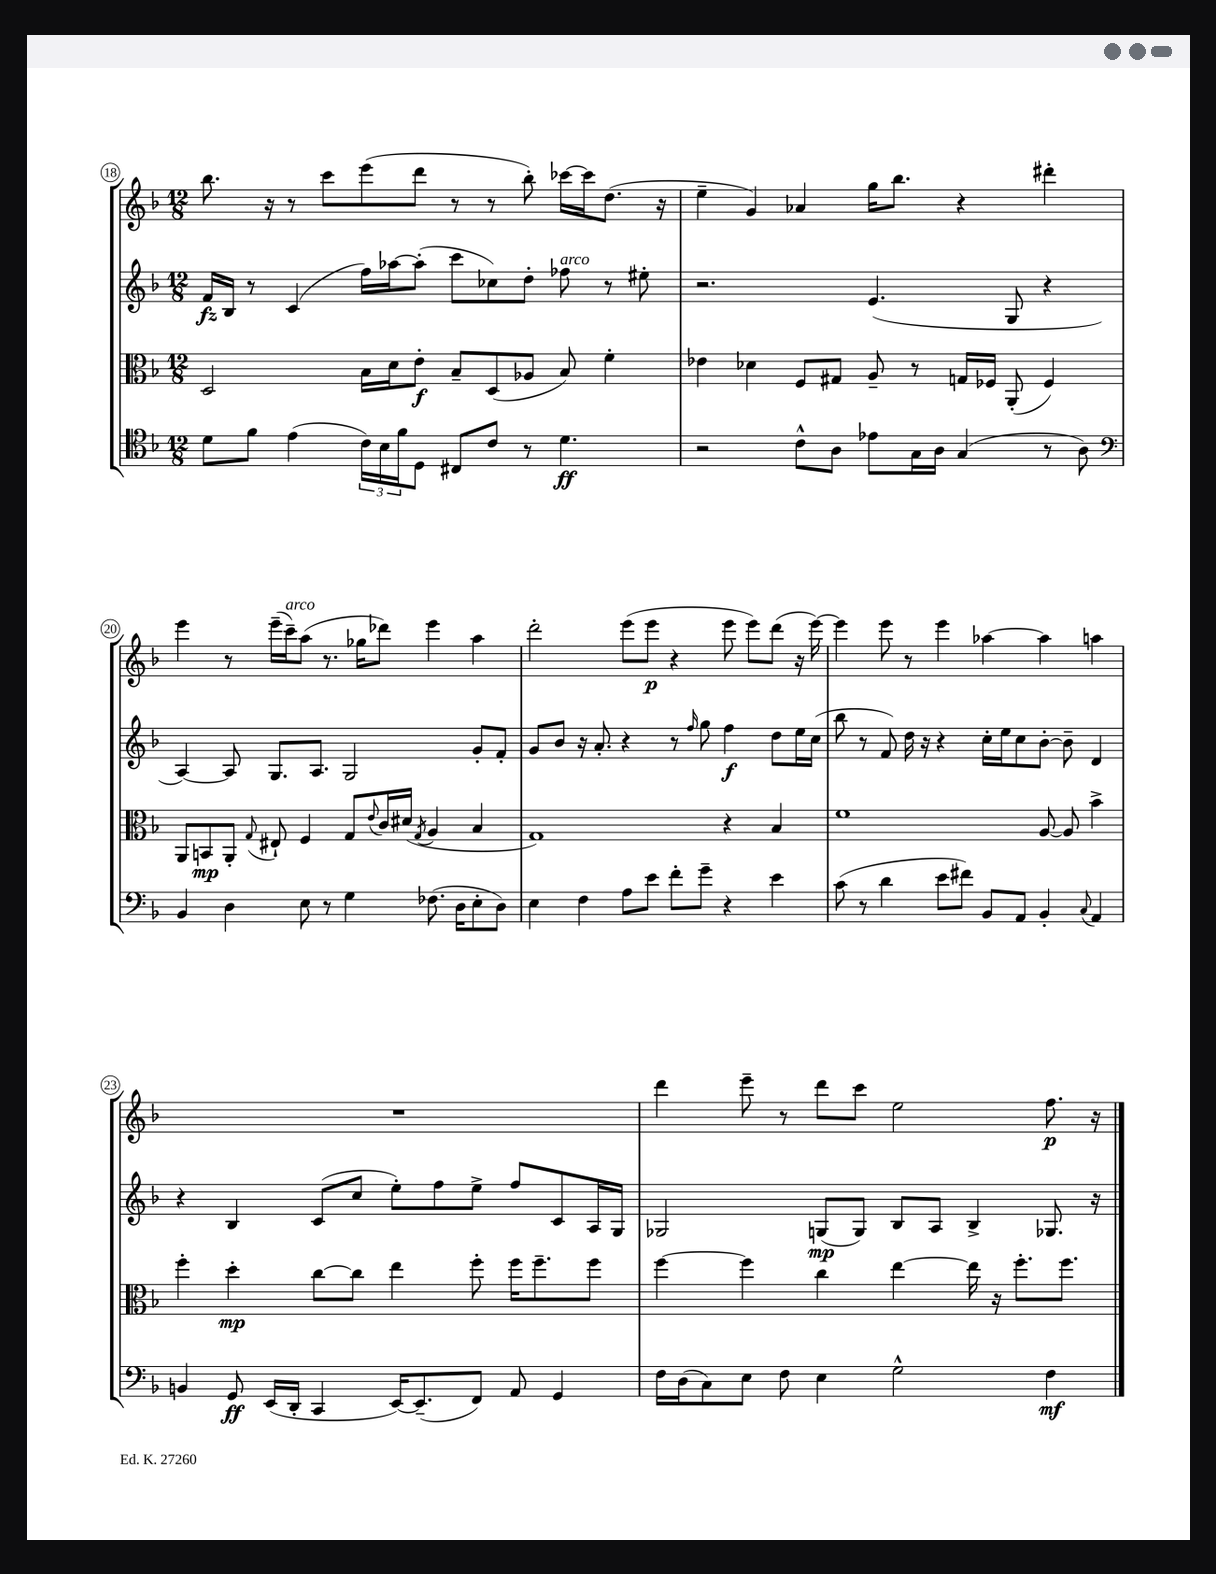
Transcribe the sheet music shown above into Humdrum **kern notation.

**kern	**dynam	**kern	**dynam	**kern	**dynam	**kern	**dynam
*part4	*part4	*part3	*part3	*part2	*part2	*part1	*part1
*staff4	*staff4	*staff3	*staff3	*staff2	*staff2	*staff1	*staff1
*clefC4	*	*clefC3	*	*clefG2	*	*clefG2	*
*k[b-]	*	*k[b-]	*	*k[b-]	*	*k[b-]	*
*M12/8	*	*M12/8	*	*M12/8	*	*M12/8	*
=18	=18	=18	=18	=18	=18	=18	=18
8d\L	.	2D/	.	16f/LL	fz	8.bb-\	.
.	.	.	.	16B-/JJ	.	.	.
8f\J	.	.	.	8r	.	.	.
.	.	.	.	.	.	16r	.
(4e\	.	.	.	(4c/	.	8r	.
.	.	.	.	.	.	8ccc\L	.
24c\LL)	.	16B-\LL	.	16ff\LL)	.	(8eee\	.
24B-\	.	.	.	.	.	.	.
.	.	16d\J	.	[16aa-X\J	.	.	.
24f\J	.	.	.	.	.	.	.
8D\J	.	8e'\J	f	(8aa-'\J]	.	8ddd\J	.
8C#X/L	.	8B-~/L	.	8ccc\L	.	8r	.
8c/J	.	(8D/	.	8cc-X\)	.	8r	.
8r	.	8A-X/J	.	8dd'\J	.	8bb-'\)	.
!	!	!	!	!LO:TX:a:i:t=arco	!	!	!
4.d\	ff	8B-/)	.	8ff-X\	.	[16ccc-X\LL	.
.	.	.	.	.	.	16ccc-\J]	.
.	.	4f'\	.	8r	.	(8.dd\J	.
.	.	.	.	8ee#X'\	.	.	.
.	.	.	.	.	.	16r	.
=19	=19	=19	=19	=19	=19	=19	=19
2r	.	4e-X\	.	2.r	.	4ee~\	.
.	.	4d-X\	.	.	.	4g/)	.
8c^^\L	.	8F/L	.	.	.	4a-X/	.
8A\J	.	8G#X/J	.	.	.	.	.
8e-X\L	.	8A~/	.	(4.e/	.	16gg\KL	.
.	.	.	.	.	.	8.bb-\J	.
16G\L	.	8r	.	.	.	.	.
16A\JJ	.	.	.	.	.	.	.
(4G/	.	16Gn/LL	.	.	.	4r	.
.	.	16F-X/JJ	.	.	.	.	.
.	.	(8AA'/	.	8G/	.	.	.
8r	.	4F-/)	.	4r	.	4ddd#X'\	.
8A\)	.	.	.	.	.	.	.
!!LO:LB:g=z
=20	=20	=20	=20	=20	=20	=20	=20
*clefF4	*	*	*	*	*	*	*
4BB-/	.	8AA/L	.	[4A/)	.	4eee\	.
.	.	8BBn/	mp	.	.	.	.
4D\	.	8AA'/J	.	8A/]	.	8r	.
.	.	8qqG/	.	.	.	.	.
.	.	8E#X`/	.	8.G/L	.	(16eee~\LL	.
!	!	!	!	!	!	!LO:TX:a:i:t=arco	!
.	.	.	.	.	.	16ccc~\J)	.
8E\	.	4F/	.	.	.	(8aa\J	.
.	.	.	.	8.A/J	.	.	.
8r	.	.	.	.	.	8.r	.
4G\	.	8G/L	.	2G/	.	.	.
.	.	.	.	.	.	16gg-X\KL	.
.	.	8qqe/	.	.	.	.	.
.	.	16c/L	.	.	.	8ddd-X\J)	.
.	.	(16d#X/JJ	.	.	.	.	.
.	.	8qG/	.	.	.	.	.
(8.F-X\	.	4A/	.	.	.	4eee\	.
16D\KL	.	.	.	.	.	.	.
8E'\	.	4B-/	.	8g'/L	.	4aa\	.
8D\J)	.	.	.	8f'/J	.	.	.
=21	=21	=21	=21	=21	=21	=21	=21
4E\	.	1G)	.	8g/L	.	2ddd'\	.
.	.	.	.	8b-/J	.	.	.
4F\	.	.	.	16r	.	.	.
.	.	.	.	8.a'/	.	.	.
8A\L	.	.	.	4r	.	(8eee\L	.
8e\J	.	.	.	.	.	8eee\J	p
8f'\L	.	.	.	8r	.	4r	.
.	.	.	.	16qqff/	.	.	.
8g~\J	.	.	.	8gg\	.	.	.
4r	.	4r	.	4ff\	f	8eee\	.
.	.	.	.	.	.	8eee\L)	.
4e\	.	4B-/	.	8dd\L	.	(8ddd\J	.
.	.	.	.	16ee\L	.	16r	.
.	.	.	.	(16cc\JJ	.	[16eee\)	.
=22	=22	=22	=22	=22	=22	=22	=22
(8c\	.	1f	.	8bb-\	.	4eee\]	.
8r	.	.	.	8r	.	.	.
4d\	.	.	.	8f/)	.	8eee\	.
.	.	.	.	16dd\	.	8r	.
.	.	.	.	16r	.	.	.
8e\L	.	.	.	4r	.	4eee\	.
8f#X\J)	.	.	.	.	.	.	.
8BB-/L	.	.	.	16cc'\LL	.	[4aa-X\	.
.	.	.	.	16ee\J	.	.	.
8AA/J	.	.	.	8cc\	.	.	.
4BB-'/	.	[8A/	.	[8b-'\J	.	4aa-\]	.
.	.	8A/]	.	8b-~\]	.	.	.
8qqC/	.	.	.	.	.	.	.
4AA/	.	4b-^\	.	4d/	.	4aan\	.
!!LO:LB:g=z
=23	=23	=23	=23	=23	=23	=23	=23
4BBn/	.	4ff'\	.	4r	.	1.r	.
8GG/	ff	4dd'\	mp	4B-/	.	.	.
(16EE/LL	.	.	.	.	.	.	.
16DD'/JJ	.	.	.	.	.	.	.
4CC/	.	[8cc\L	.	(8c/L	.	.	.
.	.	8cc\J]	.	8cc/J	.	.	.
[16EE/KL)	.	4ee\	.	8ee'\L)	.	.	.
(8.EE~/]	.	.	.	.	.	.	.
.	.	.	.	8ff\	.	.	.
8FF/J)	.	8ff'\	.	8ee^\J	.	.	.
8AA/	.	16ff\KL	.	8ff/L	.	.	.
.	.	8.ff~\	.	.	.	.	.
4GG/	.	.	.	8c/	.	.	.
.	.	8ff\J	.	16A/L	.	.	.
.	.	.	.	16G/JJ	.	.	.
=24	=24	=24	=24	=24	=24	=24	=24
16F\LL	.	[4ff\	.	2G-X/	.	4ddd\	.
(16D\J	.	.	.	.	.	.	.
8C\)	.	.	.	.	.	.	.
8E\J	.	4ff\]	.	.	.	8eee~\	.
8F\	.	.	.	.	.	8r	.
4E\	.	4cc\	.	(8Gn/L	mp	8ddd\L	.
.	.	.	.	8G/J)	.	8ccc\J	.
2G^^\	.	[4ee\	.	8B-/L	.	2ee\	.
.	.	.	.	8A/J	.	.	.
.	.	16ee\]	.	4B-^/	.	.	.
.	.	16r	.	.	.	.	.
.	.	8.ff'\L	.	.	.	.	.
4F\	mf	.	.	8.G-X/	.	8.ff\	p
.	.	8.ff\J	.	.	.	.	.
.	.	.	.	16r	.	16r	.
==	==	==	==	==	==	==	==
*-	*-	*-	*-	*-	*-	*-	*-
